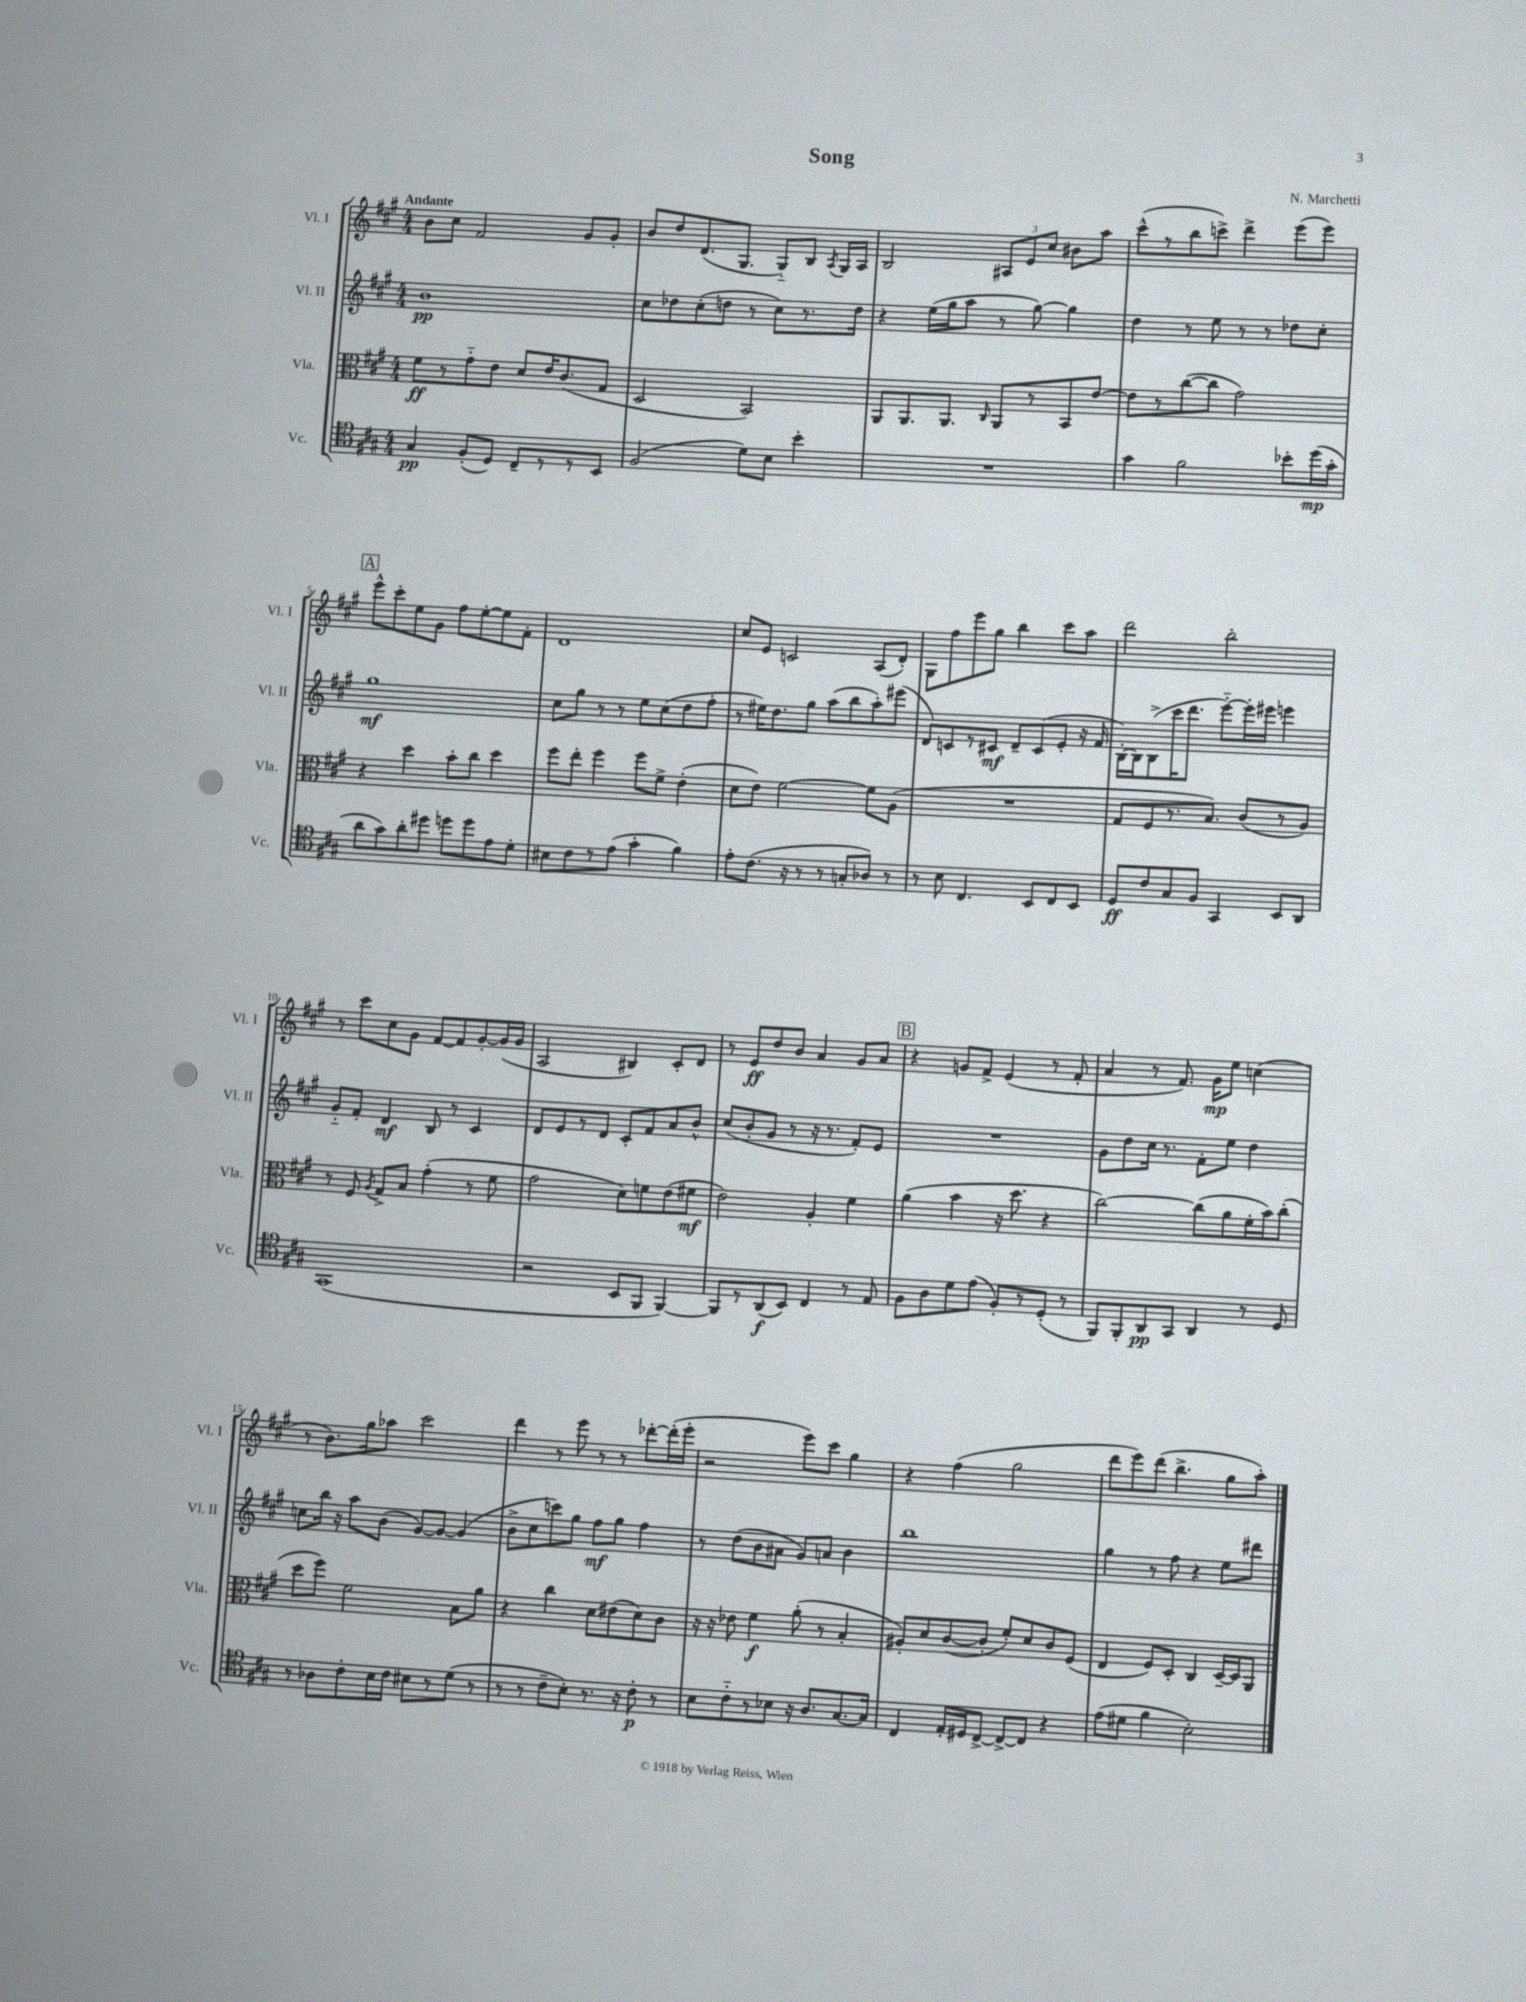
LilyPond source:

\header { title = "Song" composer = "N. Marchetti" }
<<
\new StaffGroup <<
\new Staff = "s0" \with { instrumentName = "Vl. I" shortInstrumentName = "Vl. I" } {
    \clef treble \key a \major \numericTimeSignature \time 4/4 \tempo "Andante"
    \autoBeamOff b'8[ cis''8] fis'2 gis'8[ gis'8]-. |
    b'8[ d''8 d'8.( gis8.] gis8[-_) b8] \acciaccatura { a8 } gis16[ a16] |
    b2 \tuplet 3/2 { ais8[ e'8 cis''8] } bis'8[ a''8] |
    cis'''8[-^( r8 b''8 c'''8]->) d'''4-> e'''8[( e'''8]) |
    \mark \markup { \box "A" } e'''8[-^ cis'''8-. e''8 gis'8] fis''8[ e''8~-. e''8 fis'8]-. |
    d'1 |
    cis''8[ e'8] c'2 a8[( d'8]-.) |
    gis8[ fis''8 e'''8 gis''8] b''4 cis'''8[ a''8] |
    d'''2 b''2-. |
    r8 cis'''8[ cis''8 gis'8] fis'8[~ fis'8 gis'8~-. gis'16( gis'16] |
    a2 bis4) cis'8[-. d'8] |
    r8 e'8[\ff d''8 b'8] a'4 gis'8[ a'8] |
    \mark \markup { \box "B" } r4 g'8[ fis'8]-> e'4( r8 fis'8-. |
    a'4 r8 fis'8.) gis'16[\mp e''8] c''4( |
    r8 b'8.[) gis''16 aes''8] cis'''2 |
    d'''4 r8 e'''8 r8 r8 des'''8[~-. des'''16-.( e'''16]-. |
    r2 e'''8[) cis'''8] gis''4 |
    r4 fis''4( gis''2 |
    d'''8[ e'''8) d'''8]( b''4.-> gis''8[ a''8]-.) \bar "|." |
}
\new Staff = "s1" \with { instrumentName = "Vl. II" shortInstrumentName = "Vl. II" } {
    \clef treble \key a \major \numericTimeSignature \time 4/4
    \autoBeamOff b'1\pp |
    cis''8[ des''8 cis''8-.( d''8] r8 cis''8[) r8. d''16] |
    r4 e''16[( gis''16 a''8] r8 gis''8~) gis''4 |
    d''4 r8 e''8 r8 r8 des''8[ cis''8]-. |
    \mark \markup { \box "A" } gis''1\mf |
    cis''8[ gis''8] r8 r8 e''8[ cis''8( d''8 fis''8]-. |
    r8 eis''16[) d''8. gis''8] a''8[( b''8 a''8-.) eis'''8]( |
    d'8[) c'8 r8 cis'8]\mf d'8[-- cis'8( e'8]-. r16 fis'16 |
    b16[~-.) b16 b8->( cis'''16 d'''8.] e'''8[~-_) e'''16-. eis'''16] e'''4 |
    gis'8[-_ fis'8]-. d'4\mf b8 r8 cis'4 |
    d'8[ e'8 r8 d'8] cis'8[-. fis'8 a'8 b'8]-^ |
    cis''8[( b'8-. gis'8] r8 r16 r8. fis'8[-.) e'8] |
    \mark \markup { \box "B" } R1 |
    gis'8[ d''8 cis''16] r8. fis'8[-. e''8] d''4 |
    c''8[ b''16] r16 a''8[ b'8]( gis'8[~) gis'8]~ gis'4( |
    b'8[-> cis''8 c'''8) gis''8] fis''8[\mf gis''8] fis''4 |
    r8 d''8[( b'8 ais'8] gis'8[) a'8] b'4 |
    b''1 |
    gis''4 r8 fis''8 r4 e''8[ dis'''8] \bar "|." |
}
\new Staff = "s2" \with { instrumentName = "Vla." shortInstrumentName = "Vla." } {
    \clef alto \key a \major \numericTimeSignature \time 4/4
    \autoBeamOff fis'8[\ff r8 gis'8-_ e'8] d'8[ e'16 cis'8.( gis8] |
    d2 b,2) |
    a,8[ a,8. a,8.] \grace { cis16 } a,8[ r8 b,8 e'8]~ |
    e'8[ r8 cis''8~( cis''8] gis'2) |
    \mark \markup { \box "A" } r4 d''4 b'8[-. cis''8] d''4 |
    fis''8[ e''8]-. fis''4 fis''8[ fis'8]-> e'4-.( |
    d'8[ e'8]) fis'2~ fis'8[ a8]( |
    R1 |
    gis8[ fis8 r8. b8.]) cis'8[( r8 a8]) |
    r8 fis8 \acciaccatura { a8 } gis8[-> b8] gis'4-.( r8 fis'8 |
    gis'2 d'8[) f'8 e'8( fis'8]\mf |
    e'2) a4-. fis'4 |
    \mark \markup { \box "B" } a'4( b'4 r16 d''8. r4 |
    cis''2~) cis''8[( a'8 fis'16-. b'16) cis''8]-.( |
    d''8[ fis''8]) fis'2 b8[ a'8] |
    r4 cis''4 d'8[ eis'8( d'8) cis'8] |
    r16 r16 ees'8 fis'4\f a'8-.( r8 b4-. |
    ais8[-.) d'8 cis'8~( cis'8]-. fis'8[-.) d'8 cis'8 fis8]( |
    e4 fis8[) d8]-. cis4 d16[~-- d16 a,8] \bar "|." |
}
\new Staff = "s3" \with { instrumentName = "Vc." shortInstrumentName = "Vc." } {
    \clef tenor \key a \major \numericTimeSignature \time 4/4
    \autoBeamOff gis4\pp fis8[-.( d8]) cis8[-- r8 r8 b,8] |
    fis2( d'8[) b8] b'4-. |
    R1 |
    gis'4 fis'2 bes'8[-. d''16\mp( gis'16]-. |
    \mark \markup { \box "A" } a'8[ gis'8) a'8-. dis''8] d''8[ d''8 e'8 d'8]-. |
    bis8[ cis'8 r8 e'8]( gis'4-. fis'4) |
    e'8[-. cis'8.]( r16 r8 r8 g8[-. aes8]) r8 |
    r8 b8 cis4. b,8[ cis8 b,8] |
    d8[\ff cis'8 gis8 fis8] gis,4 b,8[ a,8] |
    gis,1( |
    r2 b,8[ fis,8] fis,4~) |
    fis,8[ r8 a,8\f( b,8]) cis4 r8 e8 |
    \mark \markup { \box "B" } fis8[ a8 d'8 e'8]( fis8[-.) r8 d8]-.( r8 |
    fis,8[) fis,8-. a,8\pp gis,8] a,4 r8 d8 |
    r8 aes8[ cis'8-. b16 cis'16] bis8[ r8 d'8]( r8 |
    r8 r8 cis'8[-- b8]-.) r8. r16 cis'8-.\p r8 |
    b8[ cis'8-_ r8 bes8] r16 a8.[ gis8.~ gis16] |
    cis4 e16[-. dis16 cis8]~-> cis8[~-> cis8] r4 |
    e'8[( dis'8] fis'4 b2-.) \bar "|." |
}
>>
>>
